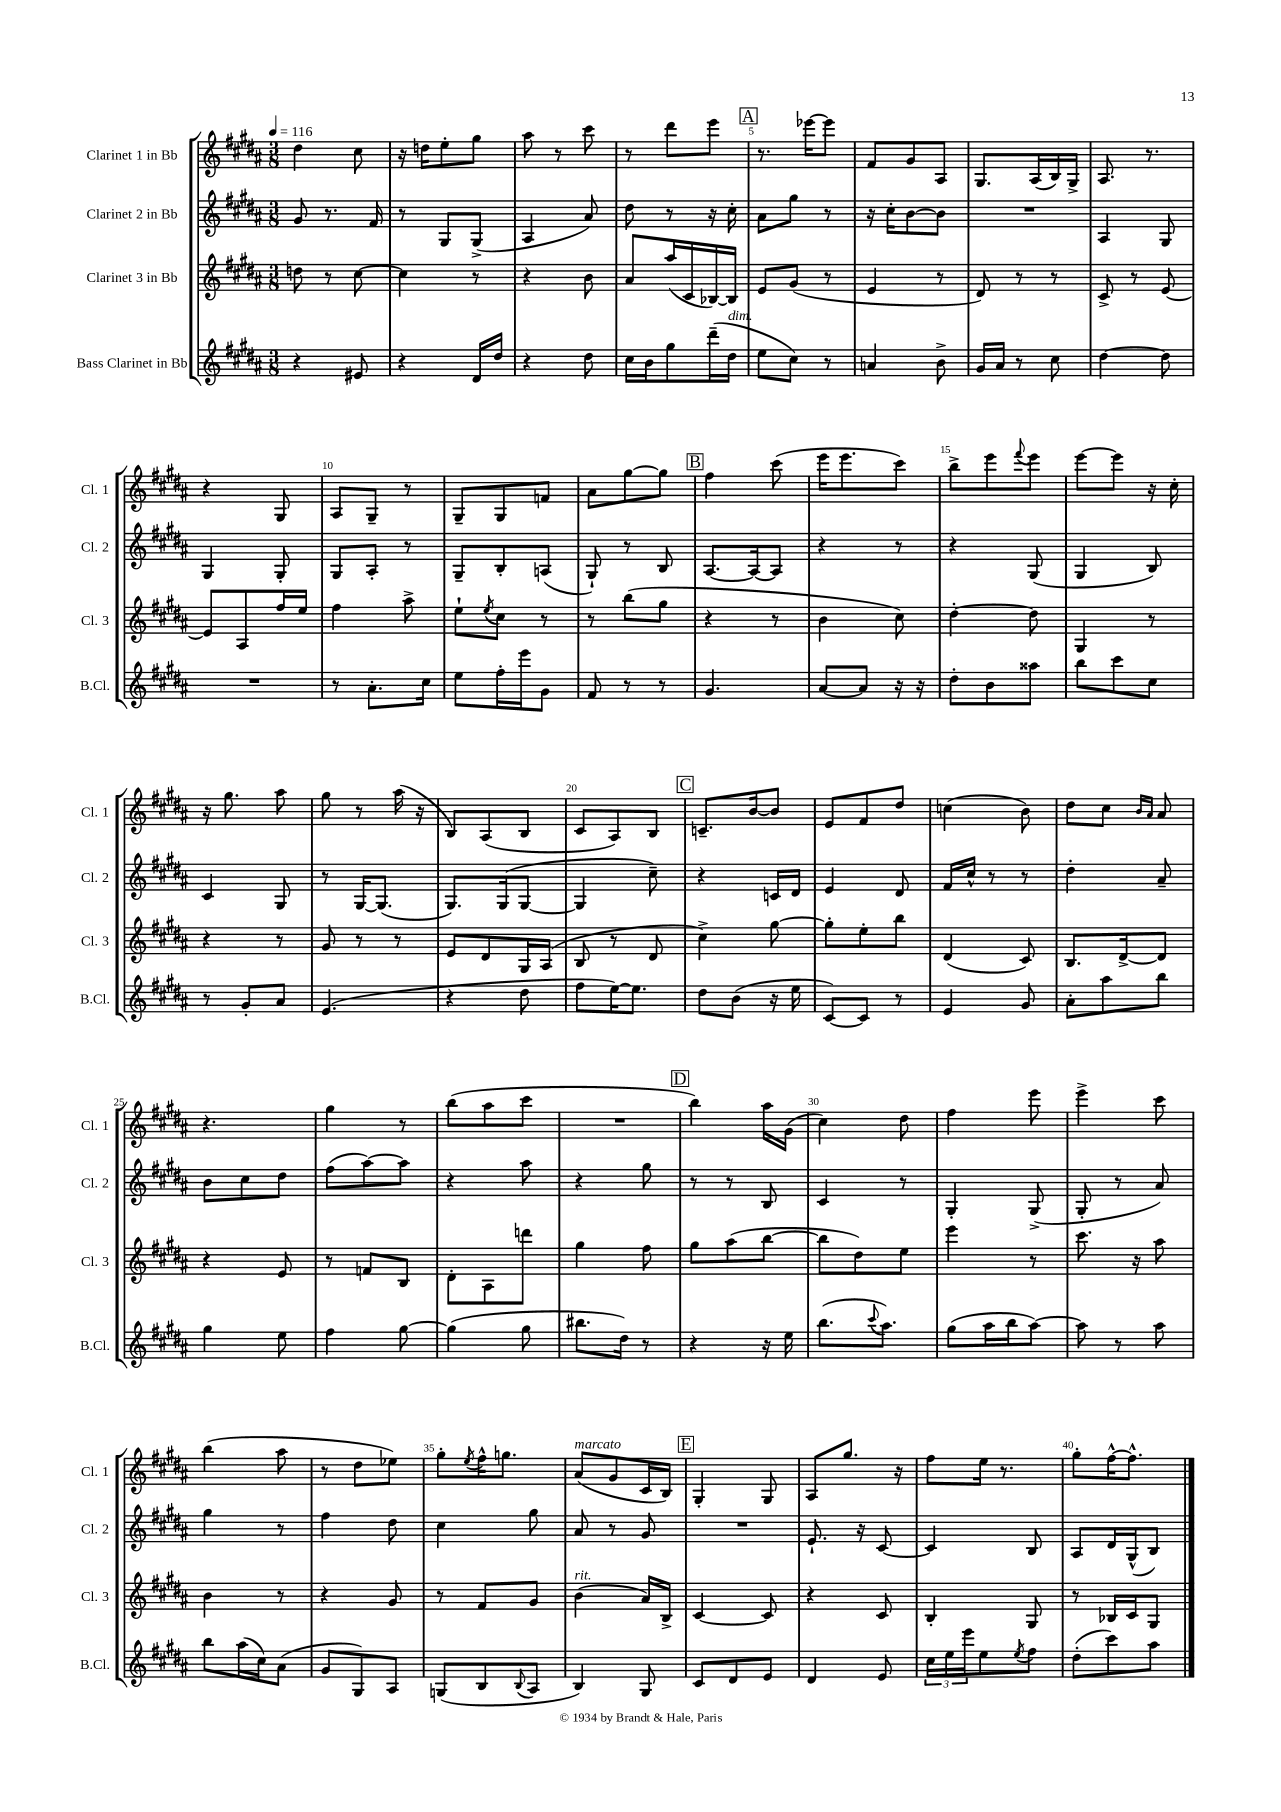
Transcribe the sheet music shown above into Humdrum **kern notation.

**kern	**kern	**kern	**kern
*staff4	*staff3	*staff2	*staff1
*clefG2	*clefG2	*clefG2	*clefG2
*k[f#c#g#d#a#]	*k[f#c#g#d#a#]	*k[f#c#g#d#a#]	*k[f#c#g#d#a#]
*M3/8	*M3/8	*M3/8	*M3/8
*MM116	*MM116	*MM116	*MM116
4r	8dd	8g#	4dd#
.	8r	8.r	.
8e#	[8cc#	.	8cc#
.	.	16f#	.
=	=	=	=
4r	4cc#]	8r	16r
.	.	.	16dd
.	.	8G#	8ee'
16d#	8r	(8G#^	8gg#
16dd#	.	.	.
=	=	=	=
4r	4r	4A#	8aa#
.	.	.	8r
8dd#	8b	8a#)	8ccc#
=	=	=	=
16cc#	8a#	8dd#	8r
16b	.	.	.
8gg#	(16aa#	8r	8ddd#
.	16c#	.	.
(16ddd#~	[16B-)	16r	8eee
16dd#	16B-]	16cc#'	.
=	=	=	=
8ee	8e	8a#	8.r
8cc#)	(8g#	8gg#	.
.	.	.	[16eee-
8r	8r	8r	8eee-]
=	=	=	=
4a	4e	16r	8f#
.	.	16cc#'	.
.	.	[8b	8g#
8b^	8r	8b]	8A#
=	=	=	=
16g#	8d#)	4.r	8.G#
16a#	.	.	.
8r	8r	.	.
.	.	.	(16A#
8cc#	8r	.	16B)
.	.	.	16G#^
=	=	=	=
[4dd#	8c#^	4A#	8.A#
.	8r	.	.
.	.	.	8.r
8dd#]	[8e	8G#	.
=	=	=	=
4.r	8e]	4G#	4r
.	8A#	.	.
.	16ff#	8G#'	8G#
.	16ee	.	.
=	=	=	=
8r	4ff#	8G#	8A#
8.a#'	.	8A#'	8G#~
.	8aa#^	8r	8r
16cc#	.	.	.
=	=	=	=
8ee	8ee`	8G#~	8G#~
.	8qee	.	.
16ff#'	8cc#	8B'	8G#
16eee	.	.	.
8g#	8r	(8A	8f
=	=	=	=
8f#	8r	8G#`)	8a#
8r	(8bb	8r	[8gg#
8r	8gg#	8B	8gg#]
=	=	=	=
4.g#	4r	[8.A#	4ff#
.	.	16A#_	.
.	8r	8A#]	(8ccc#
=	=	=	=
[8a#	4b	4r	16eee
.	.	.	8.eee
8a#]	.	.	.
16r	8cc#)	8r	8ccc#)
16r	.	.	.
=	=	=	=
8dd#'	[4dd#'	4r	8bb^
8b	.	.	8eee
.	.	.	8qqfff#
8aa##	8dd#]	(8G#	8eee
=	=	=	=
8bb	4G#	4G#	[8eee
8ccc#	.	.	8eee]
8cc#	8r	8B)	16r
.	.	.	16cc#'
=	=	=	=
8r	4r	4c#	16r
.	.	.	8.gg#
8g#'	.	.	.
8a#	8r	8G#	8aa#
=	=	=	=
(4.e	8g#	8r	8gg#
.	8r	[16G#	8r
.	.	(8.G#]	.
.	8r	.	(16aa#
.	.	.	16r
=	=	=	=
4r	8e	8.G#)	8B)
.	8d#	.	(8A#
.	.	(16G#	.
8dd#	16G#	[8G#	8B
.	(16A#	.	.
=	=	=	=
8ff#	8B	4G#]	8c#
[16ee)	8r	.	8A#)
8.ee]	.	.	.
.	8d#	8cc#~)	8B
=	=	=	=
8dd#	4cc#^)	4r	8.c~
(8b	.	.	.
.	.	.	[16b
16r	[8gg#	16c	8b]
16ee	.	16d#	.
=	=	=	=
[8c#)	8gg#']	4e	8e
8c#]	8ee'	.	8f#
8r	8bb	8d#	8dd#
=	=	=	=
4e	(4d#	16f#	(4cc
.	.	16cc#^^	.
.	.	8r	.
8g#	8c#)	8r	8b)
=	=	=	=
8a#'	8.B	4dd#'	8dd#
8aa#	.	.	8cc#
.	[16d#^	.	.
.	.	.	16qqb
.	.	.	16qqa#
8bb	8d#]	8a#~	8a#
=	=	=	=
4gg#	4r	8b	4.r
.	.	8cc#	.
8ee	8e	8dd#	.
=	=	=	=
4ff#	8r	(8ff#	4gg#
.	8f	[8aa#)	.
[8gg#	8B	8aa#]	8r
=	=	=	=
(4gg#]	8d#'	4r	(8bb
.	8A#	.	8aa#
8gg#	8ddd	8aa#	8ccc#
=	=	=	=
8.bb#	4gg#	4r	4.r
16dd#)	.	.	.
8r	8ff#	8gg#	.
=	=	=	=
4r	8gg#	8r	4bb)
.	(8aa#	8r	.
16r	[8bb	8B	16aa#
16ee	.	.	(16g#
=	=	=	=
(8.bb	8bb]	4c#	4cc#)
.	8dd#)	.	.
8qqccc#	.	.	.
8.aa#)	.	.	.
.	8ee	8r	8dd#
=	=	=	=
(8gg#	4eee	4G#'	4ff#
16aa#	.	.	.
16bb	.	.	.
[8aa#)	8r	(8G#^	8eee
=	=	=	=
8aa#]	8.ccc#	8G#'	4eee^
8r	.	8r	.
.	16r	.	.
8aa#	8aa#	8a#)	8ccc#
=	=	=	=
8bb	4b	4gg#	(4bb
(16aa#	.	.	.
16cc#)	.	.	.
(8a#	8r	8r	8aa#
=	=	=	=
8g#	4r	4ff#	8r
8G#)	.	.	8dd#
8A#	8g#	8dd#	8ee-)
=	=	=	=
(8G	8r	4cc#	8gg#'
.	.	.	8qee
8B	8f#	.	16ff#^^
.	.	.	8.gg
8qqB	.	.	.
8A#	8g#	8gg#	.
=	=	=	=
4B)	(4b	8a#	(8a#
.	.	8r	8g#
8G#	16a#)	8g#	16c#
.	16B^	.	16B)
=	=	=	=
8c#	[4c#	4.r	4G#'
8d#	.	.	.
8e	8c#]	.	8G#
=	=	=	=
4d#	4r	8.e`	8A#
.	.	.	8.gg#
.	.	16r	.
8e	8c#	[8c#	.
.	.	.	16r
=	=	=	=
24cc#	4B'	4c#]	8ff#
24ee	.	.	.
24eee	.	.	.
8ee	.	.	16ee
.	.	.	8.r
8qee	.	.	.
8ff#	8G#	8B	.
=	=	=	=
(8dd#'	8r	8A#	8gg#'
8ccc#)	16B-	16d#	[16ff#^^
.	16c#	(16G#^^	8.ff#^^]
8aa#	8G#	8B)	.
==	==	==	==
*-	*-	*-	*-
